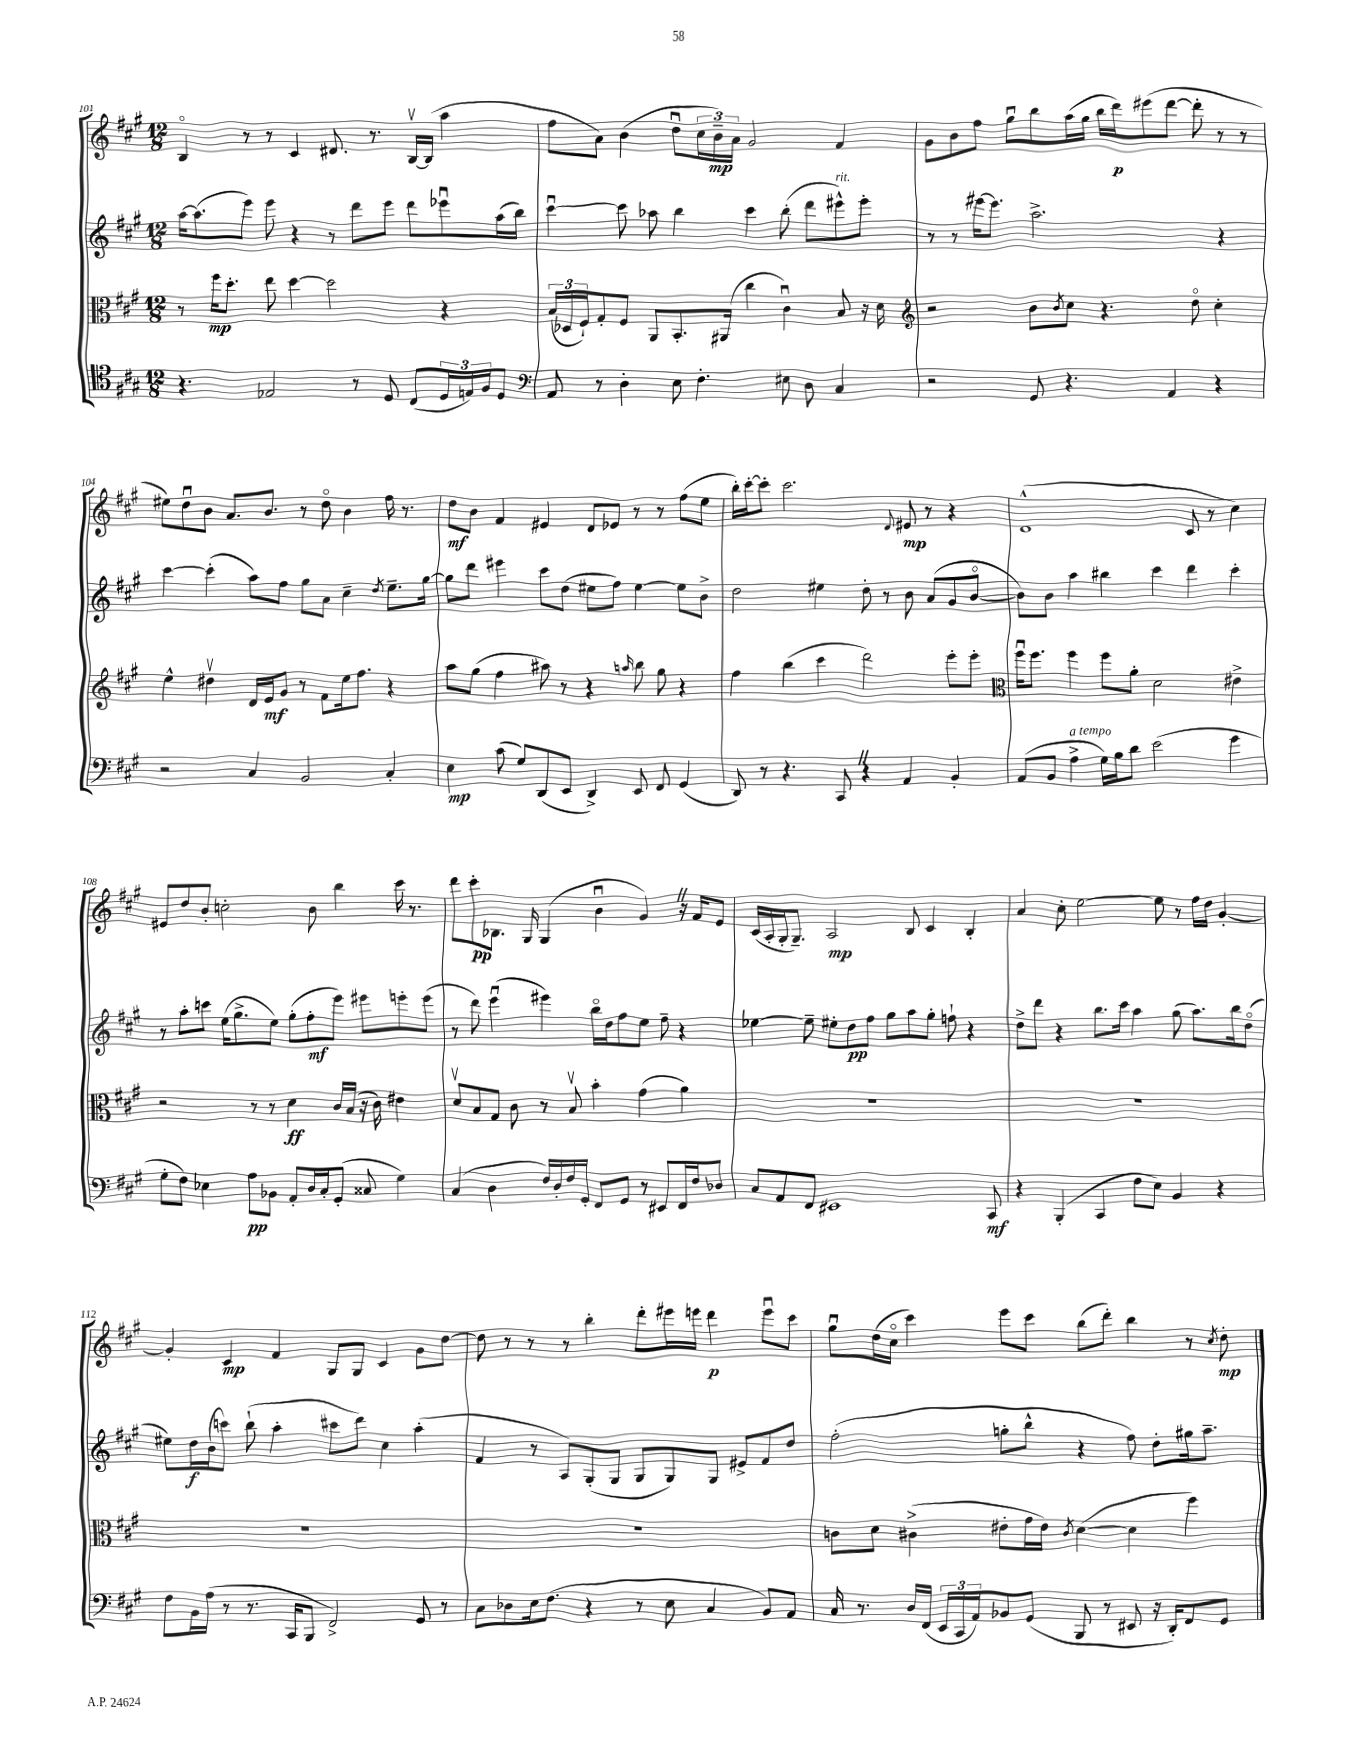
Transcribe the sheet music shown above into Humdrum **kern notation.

**kern	**dynam	**kern	**dynam	**kern	**dynam	**kern	**dynam
*part4	*part4	*part3	*part3	*part2	*part2	*part1	*part1
*staff4	*staff4	*staff3	*staff3	*staff2	*staff2	*staff1	*staff1
*clefC4	*	*clefC3	*	*clefG2	*	*clefG2	*
*k[f#c#g#]	*	*k[f#c#g#]	*	*k[f#c#g#]	*	*k[f#c#g#]	*
*M12/8	*	*M12/8	*	*M12/8	*	*M12/8	*
=101	=101	=101	=101	=101	=101	=101	=101
4.r	.	8r	.	[16aa\KL	.	4B/	.
.	.	.	.	(8.aa\]	.	.	.
.	.	16ff#\KL	mp	.	.	.	.
.	.	8.dd'\J	.	.	.	.	.
.	.	.	.	8eee\J)	.	8r	.
2E-X/	.	8ee\	.	8eee\	.	8r	.
.	.	[4dd\	.	4r	.	4c#/	.
.	.	2dd\]	.	8r	.	8.d#X/	.
8r	.	.	.	8ddd\L	.	.	.
.	.	.	.	.	.	8.r	.
8D/	.	.	.	8eee\J	.	.	.
(8C#/L	.	.	.	8ddd\L	.	[16Bv/LL	.
.	.	.	.	.	.	(16B/JJ]	.
24D/L	.	4r	.	8eee-Xu\	.	4aa\	.
24En/)	.	.	.	.	.	.	.
24F#/J	.	.	.	.	.	.	.
8D/J	.	.	.	(16aa\L	.	.	.
.	.	.	.	16bb\JJ)	.	.	.
=102	=102	=102	=102	=102	=102	=102	=102
*clefF4	*	*	*	*	*	*	*
8AA/	.	(24B/LL	.	[4ccc#u\	.	8ff#\L	.
.	.	24D-X/	.	.	.	.	.
.	.	24F#`/J)	.	.	.	.	.
8r	.	8G#'/	.	.	.	8a\J)	.
4D'\	.	8F#/J	.	8ccc#\]	.	(4b\	.
.	.	8AA/L	.	8aa-X\	.	.	.
8E\	.	8.BB'/	.	4bb\	.	8ddu\L	.
4.F#'\	.	.	.	.	.	24cc#\L	.
.	.	.	.	.	.	24b~\)	mp
.	.	(16AA#X/Jk	.	.	.	.	.
.	.	.	.	.	.	24a\JJ	.
.	.	4cc#\	.	4ccc#\	.	2g#/	.
8E#X\	.	4c#u\)	.	(8bb'\	.	.	.
8D\	.	.	.	8ddd\L	.	.	.
!	!	!	!	!LO:TX:a:i:t=rit.	!	!	!
4C#/	.	8B/	.	8eee#X^^\)	.	4f#/	.
.	.	16r	.	8eee#'\J	.	.	.
.	.	16d\	.	.	.	.	.
=103	=103	=103	=103	=103	=103	=103	=103
*	*	*clefG2	*	*	*	*	*
2r	.	2r	.	8r	.	8g#\L	.
.	.	.	.	8r	.	8b\	.
.	.	.	.	[16eee#X\KL	.	8ff#\J	.
.	.	.	.	8.eee#\J]	.	.	.
.	.	.	.	.	.	8gg#u\L	.
8GG#/	.	8b\L	.	2.aa^\	.	8bb\	.
.	.	8qb/	.	.	.	.	.
4.r	.	8cc#\J	.	.	.	(16aa\L	.
.	.	.	.	.	.	16gg#\JJ	.
.	.	4.r	.	.	.	16bb\LL	.
.	.	.	.	.	.	16ddd\J)	p
.	.	.	.	.	.	(8eee#X\	.
4AA/	.	.	.	.	.	[8ddd\J	.
.	.	8dd\	.	.	.	8ddd'\]	.
4r	.	4cc#'\	.	4r	.	8r	.
.	.	.	.	.	.	8r	.
!!LO:LB:g=z
=104	=104	=104	=104	=104	=104	=104	=104
2r	.	4ee^^\	.	[4ccc#\	.	8ee#X\L)	.
.	.	.	.	.	.	8ddu\	.
.	.	4dd#Xv\	.	(4ccc#'\]	.	8b\J	.
.	.	.	.	.	.	8.a/L	.
4C#/	.	16d/LL	.	8aa\L)	.	.	.
.	.	16e/J	mf	.	.	8.b/J	.
.	.	8g#/J	.	8ff#\J	.	.	.
2BB/	.	8r	.	8gg#\L	.	8r	.
.	.	8f#\L	.	8a\J	.	8dd\	.
.	.	16ee\k	.	4cc#~\	.	4b\	.
.	.	8.ff#\J	.	.	.	.	.
.	.	.	.	8qdd/	.	.	.
4C#'/	.	4r	.	8.ee~\L	.	16ff#\	.
.	.	.	.	.	.	8.r	.
.	.	.	.	[16gg#\Jk	.	.	.
=105	=105	=105	=105	=105	=105	=105	=105
4E\	mp	8aa\L	.	8gg#\L]	.	8dd\L	mf
.	.	(8gg#\J	.	8ddd\J	.	8b\J	.
(8c#\	.	4ff#\	.	4eee#X\	.	4f#/	.
8G#/L)	.	.	.	.	.	.	.
(8DD/	.	8aa#X\)	.	8ccc#\L	.	4e#X/	.
8EE/J	.	8r	.	(8dd\J	.	.	.
4DD^/)	.	4r	.	8ee#X\L	.	8d/L	.
.	.	.	.	8ff#\J)	.	8e-X/J	.
.	.	16qqaan/	.	.	.	.	.
8EE/	.	8bb\	.	[4ee#\	.	8r	.
8FF#/	.	8gg#\	.	.	.	8r	.
(4GG#/	.	4r	.	8ee#\L]	.	(8ff#\L	.
.	.	.	.	8b^\J	.	8ee\J	.
=106	=106	=106	=106	=106	=106	=106	=106
8DD/)	.	4ff#\	.	2dd\	.	16bb'\LL)	.
.	.	.	.	.	.	[16ccc#'\J	.
8r	.	.	.	.	.	8ccc#'\J]	.
4.r	.	(4bb\	.	.	.	2.ccc#\	.
.	.	4ccc#\	.	4ee#X\	.	.	.
8CC#Z/	.	.	.	.	.	.	.
4r	.	2ddd\)	.	8dd'\	.	.	.
.	.	.	.	8r	.	.	.
.	.	.	.	.	.	8qqd/	.
4AA/	.	.	.	8b\	.	8e#X/	mp
.	.	.	.	(8a/L	.	8r	.
4BB'/	.	8eee'\L	.	8g#/	.	4r	.
.	.	8eee'\J	.	[8b/J	.	.	.
=107	=107	=107	=107	=107	=107	=107	=107
*	*	*clefC3	*	*	*	*	*
(8AA/L	.	16ff#u\KL	.	8b\L])	.	(1d^^	.
.	.	8.ff#\J	.	.	.	.	.
8BB/J	.	.	.	8b\J	.	.	.
!LO:TX:a:i:t=a tempo	!	!	!	!	!	!	!
4A^\	.	4ff#\	.	4aa\	.	.	.
16G#\LL)	.	8ff#\L	.	4bb#X\	.	.	.
16B\J	.	.	.	.	.	.	.
8d\J	.	8a'\J	.	.	.	.	.
(2e\	.	2d\	.	4ccc#\	.	.	.
.	.	.	.	4ddd\	.	8c#/	.
.	.	.	.	.	.	8r	.
4g#\	.	4e#X^\	.	4ccc#'\	.	4cc#\)	.
!!LO:LB:g=z
=108	=108	=108	=108	=108	=108	=108	=108
8G#'\L	.	2r	.	8r	.	8e#X/L	.
8F#\J)	.	.	.	8aa'\L	.	8dd/	.
4E-X\	.	.	.	8cccn\J	.	8b'/J	.
.	.	.	.	(16ee\KL	.	2ccn'\	.
.	.	.	.	8.gg#^\	.	.	.
8A\L	pp	8r	.	.	.	.	.
8BB-X\J	.	8r	.	8ee\J)	.	.	.
8AA'/L	.	4d\	ff	(8gg#'\L	.	.	.
16D/L	.	.	.	8ff#'\	mf	8b\	.
16C#'/J	.	.	.	.	.	.	.
(8GG#'/J	.	16c#/LL	.	8eee\J)	.	4bb\	.
.	.	(16B/JJ	.	.	.	.	.
8C##X/	.	16r	.	8eee#X\L	.	.	.
.	.	16c#\)	.	.	.	.	.
4G#\)	.	4e#X\	.	8eeen'\	.	16ccc#\	.
.	.	.	.	.	.	8.r	.
.	.	.	.	(8eee\J	.	.	.
=109	=109	=109	=109	=109	=109	=109	=109
(4C#/	.	8dv/L	.	8r	.	8ddd\L	.
.	.	8B/	.	8ddd\)	.	8ccc#'\	pp
4D\	.	8G#/J	.	(4eeeu\	.	8.B-X\J	.
.	.	8c#\	.	.	.	.	.
.	.	.	.	.	.	16G#/	.
16F#/LL)	.	8r	.	4eee#X\)	.	(4G#/	.
16D'/	.	.	.	.	.	.	.
16F#/	.	8Bv/	.	.	.	.	.
16GG#'/JJ	.	.	.	.	.	.	.
8FF#/L	.	4b'\	.	16bb\LL	.	4bu\	.
.	.	.	.	16dd\J	.	.	.
8GG#/J	.	.	.	8ff#\	.	.	.
8r	.	(4g#\	.	8ee\J	.	4g#Z/)	.
8EE#X/L	.	.	.	8ff#~\	.	.	.
16FF#/L	.	4a\)	.	4r	.	16r	.
16F#/J	.	.	.	.	.	16f#/KL	.
8D-X/J	.	.	.	.	.	8e/J	.
=110	=110	=110	=110	=110	=110	=110	=110
8C#/L	.	1.r	.	[4ee-X\	.	(16c#/LL	.
.	.	.	.	.	.	16A'/	.
8AA/	.	.	.	.	.	16G#'/J	.
.	.	.	.	.	.	8.G#~/J)	.
8FF#/J	.	.	.	8ee-~\]	.	.	.
1EE#X	.	.	.	8ee#X'\L	.	2A/	mp
.	.	.	.	8dd\	pp	.	.
.	.	.	.	8ff#\J	.	.	.
.	.	.	.	8gg#\L	.	.	.
.	.	.	.	8aa\	.	8B/	.
.	.	.	.	8gg#'\J	.	4c#/	.
.	.	.	.	8ffn`\	.	.	.
.	.	.	.	4r	.	4B'/	.
8CC#/	mf	.	.	.	.	.	.
=111	=111	=111	=111	=111	=111	=111	=111
4r	.	1.r	.	8dd^\L	.	4a/	.
.	.	.	.	8ddd\J	.	.	.
(4BBB'/	.	.	.	4r	.	8cc#'\	.
.	.	.	.	.	.	[2ee\	.
4CC#/	.	.	.	8.bb\L	.	.	.
.	.	.	.	16ccc#\Jk	.	.	.
8F#\L	.	.	.	4aa\	.	.	.
8E\J)	.	.	.	.	.	8ee\]	.
4BB/	.	.	.	(8gg#\	.	8r	.
.	.	.	.	8.aa\L)	.	16ff#\LL	.
.	.	.	.	.	.	16dd\JJ	.
4r	.	.	.	.	.	[4g#'/	.
.	.	.	.	16bb\k	.	.	.
.	.	.	.	(8dd\J	.	.	.
!!LO:LB:g=z
=112	=112	=112	=112	=112	=112	=112	=112
8F#\L	.	1.r	.	8ee#X\L)	.	4g#'/]	.
16BB\L	.	.	.	16dd\L	f	.	.
(16A\JJ	.	.	.	(16b\J	.	.	.
8r	.	.	.	8cccn\J)	.	4c#/	mp
8.r	.	.	.	(8bb`\	.	.	.
.	.	.	.	4aa'\	.	4f#/	.
16CC#/KL	.	.	.	.	.	.	.
8BBB/J	.	.	.	.	.	.	.
2FF#^/)	.	.	.	8ccc#X\L	.	8G#/L	.
.	.	.	.	8ddd\J)	.	8G#/J	.
.	.	.	.	4cc#\	.	4c#/	.
8GG#/	.	.	.	(4aa'\	.	8g#\L	.
8r	.	.	.	.	.	[8dd\J	.
=113	=113	=113	=113	=113	=113	=113	=113
8C#\L	.	1.r	.	4f#/	.	8dd\]	.
8D-X\	.	.	.	.	.	8r	.
16E\k	.	.	.	8r	.	8r	.
(8.F#\J	.	.	.	.	.	.	.
.	.	.	.	8A/L)	.	8r	.
4r	.	.	.	(8G#'/	.	4bb'\	.
.	.	.	.	8G#/J	.	.	.
8r	.	.	.	8G#/L	.	8ddd'\L	.
8E\	.	.	.	8G#/)	.	16eee#X\L	.
.	.	.	.	.	.	16eeen\JJ	.
4C#/	.	.	.	8G#/J	.	4ddd\	p
.	.	.	.	8e#X^/L	.	.	.
8BB/L)	.	.	.	8f#/	.	8eeeu\L	.
8AA/J	.	.	.	8dd/J	.	8ccc#\J	.
=114	=114	=114	=114	=114	=114	=114	=114
16C#/	.	8cn\L	.	(2ff#'\	.	8gg#u\L	.
8.r	.	.	.	.	.	.	.
.	.	8d\J	.	.	.	(16dd\L	.
.	.	.	.	.	.	16cc#\JJ	.
16D/LL	.	(4c#X^\	.	.	.	4ccc#\)	.
(16FF#/JJ	.	.	.	.	.	.	.
24EE/LL	.	.	.	.	.	.	.
24CC#/	.	.	.	.	.	.	.
24AA/J)	.	.	.	.	.	.	.
8BB-X/	.	8e#X'\L	.	8ggn'\L	.	8eee\L	.
(8GG#/J	.	16g#\L	.	8bb^^\J	.	8ccc#\J	.
.	.	16e#\JJ)	.	.	.	.	.
.	.	8qc#/	.	.	.	.	.
8BBB/	.	([4d\	.	4r	.	(8bb\L	.
8r	.	.	.	.	.	8ddd'\J)	.
8EE#X/	.	4d\]	.	8ff#\)	.	4bb\	.
16r	.	.	.	8dd'\L	.	.	.
16DD'/KL)	.	.	.	.	.	.	.
8FF#/	.	4ff#\)	.	16gg#X\k	.	8r	.
.	.	.	.	8.aa~\J	.	.	.
.	.	.	.	.	.	8qcc#/	.
8GG#/J	.	.	.	.	.	8dd'\	mp
==	==	==	==	==	==	==	==
*-	*-	*-	*-	*-	*-	*-	*-
